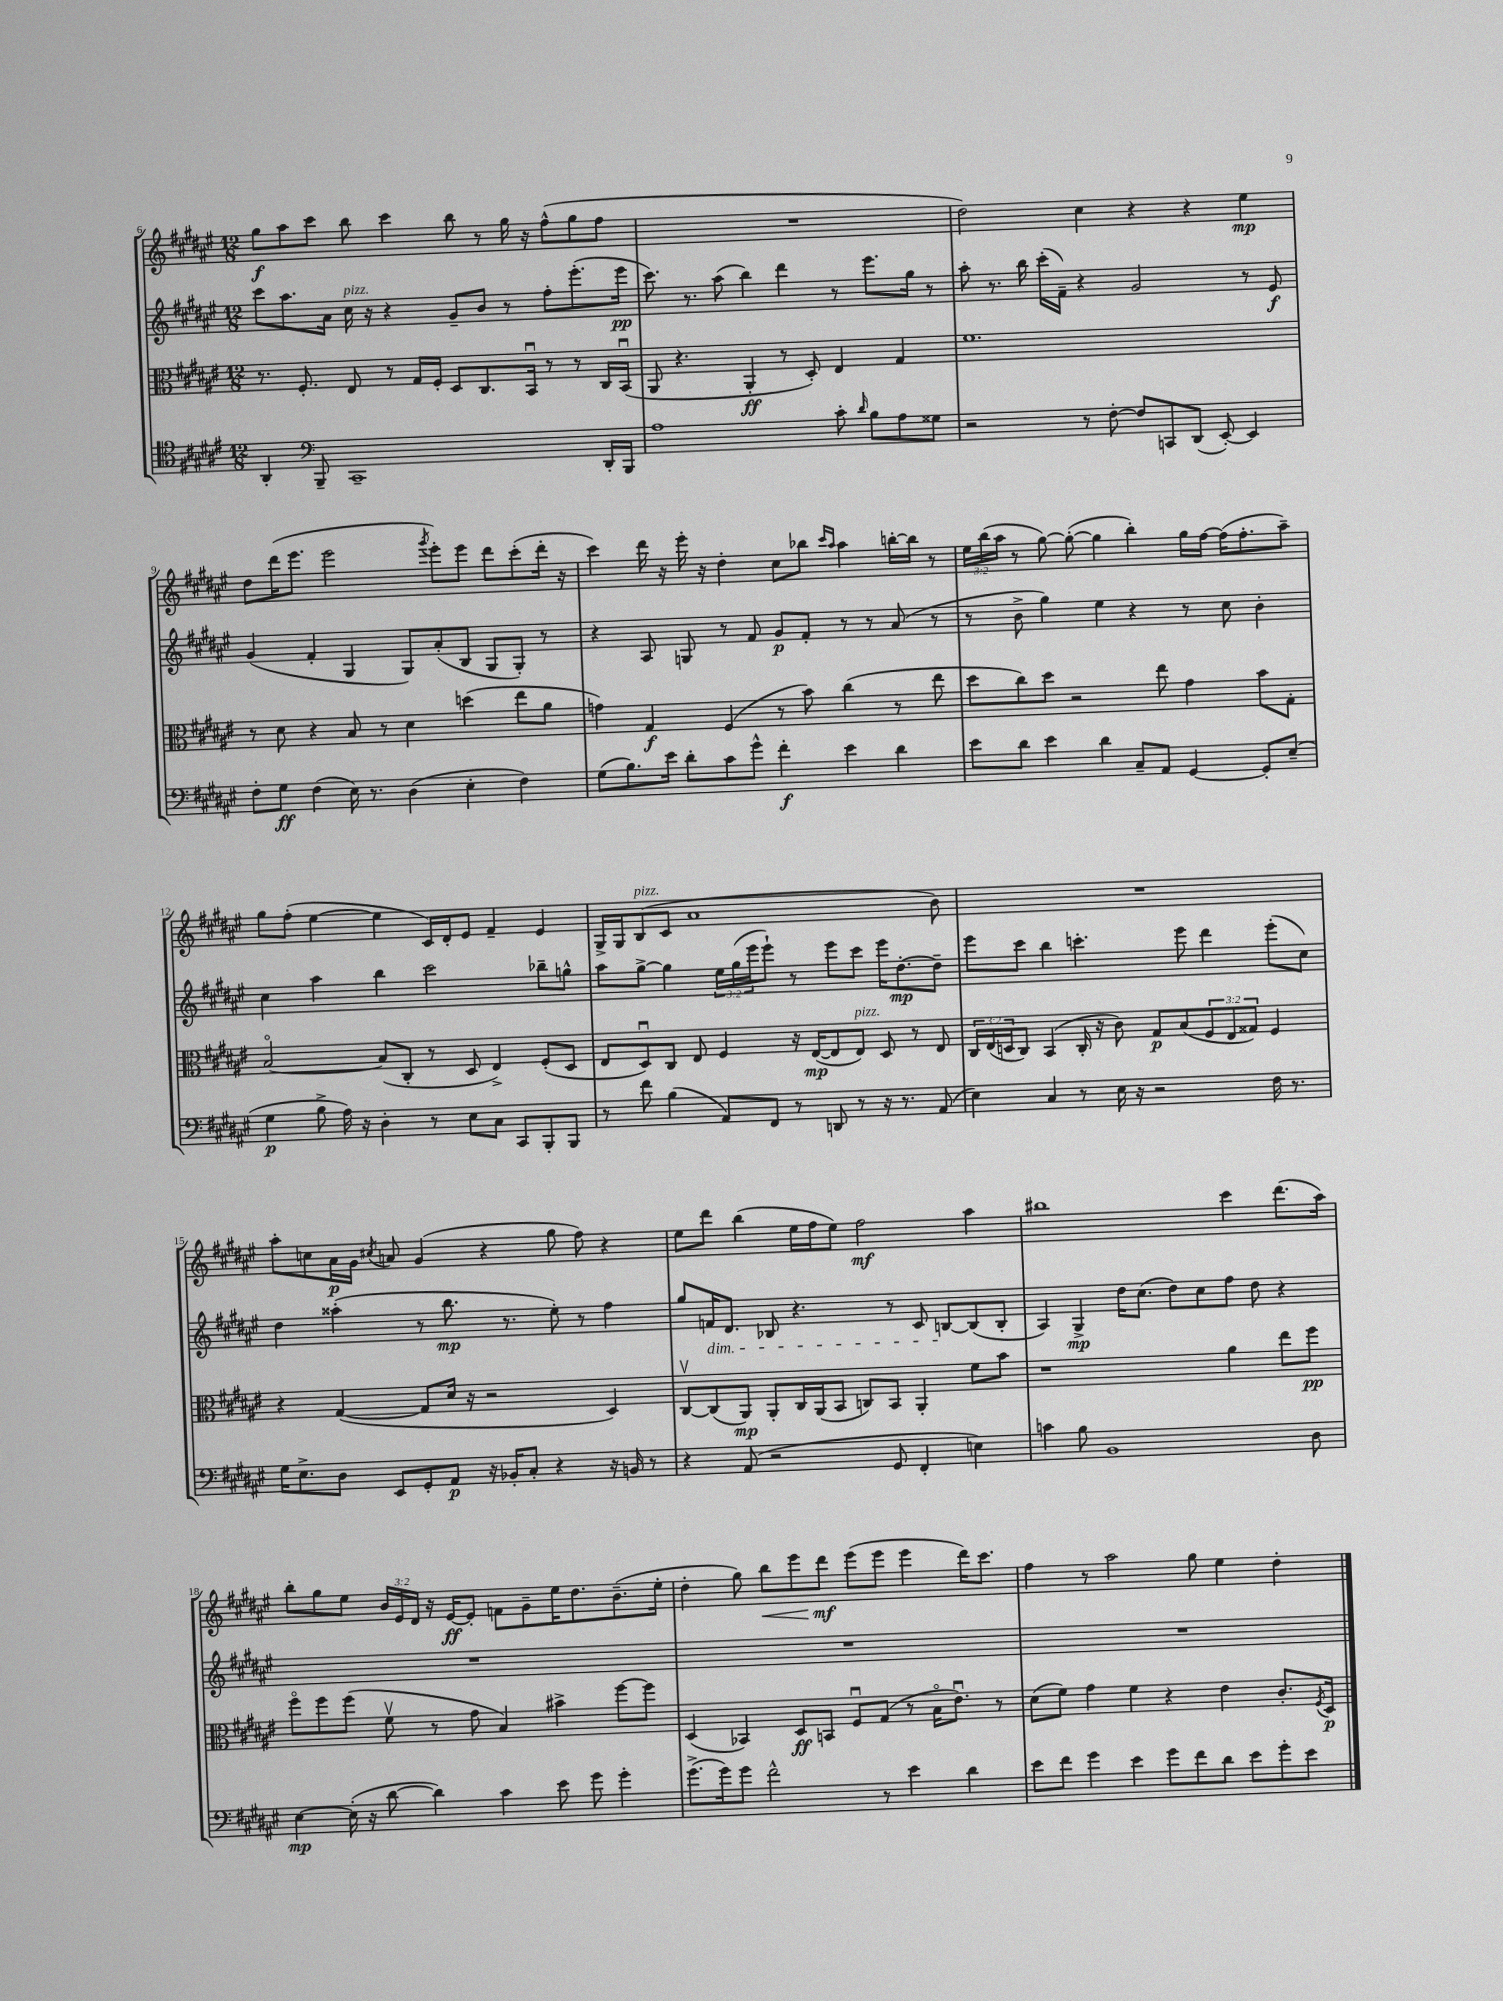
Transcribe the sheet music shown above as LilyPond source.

<<
\new StaffGroup <<
\new Staff = "s0" {
    \clef treble \key fis \major \numericTimeSignature \time 12/8 \override Staff.TupletNumber.text = #tuplet-number::calc-fraction-text
    gis''8\f ais''8 cis'''8 b''8 cis'''4 b''8 r8 gis''16 r16 fis''8-^( gis''8 fis''8 |
    R1. |
    dis''2) cis''4 r4 r4 eis''4\mp |
    dis''8 dis'''16( eis'''8. eis'''2 \acciaccatura { gis'''8 } eis'''8-.) eis'''8 dis'''8 cis'''8-.( dis'''16-. r16 |
    cis'''4) dis'''16 r16 eis'''16-. r16 dis''4-. cis''8 bes''8 \grace { cis'''16 ais''16 } ais''4 b''16~-. b''16 r8 |
    \tuplet 3/2 { eis''16 b''16( ais''16 } r8 gis''8~) gis''8~-.( gis''4 b''4-.) gis''16 fis''16~ fis''16( fis''8.-. ais''8--) |
    gis''8 fis''8-.( eis''4~ eis''4 cis'16) dis'16-. eis'8 fis'4-- eis'4 |
    gis16-> gis16 b8^\markup { \italic "pizz." }( cis'8 ais'1 b'8) |
    R1. |
    ais''8-. c''8 ais'16\p gis'16 \acciaccatura { cis''8 } a'8 gis'4( r4 gis''8 fis''8) r4 |
    eis''8 dis'''8 b''4( eis''16 fis''16 eis''8) fis''2\mf ais''4 |
    bis''1 cis'''4 dis'''8.( ais''16) |
    b''8-. gis''8 eis''8 \tuplet 3/2 { b'16 eis'16 dis'16 } r16 eis'16~\ff eis'8-. f'8 gis'8-- eis''16 dis''8. b'8.--( eis''16-. |
    dis''4-. gis''8) b''8\< eis'''8 dis'''8\mf\! eis'''8( eis'''8 eis'''4 dis'''16) cis'''8. |
    fis''4 r8 ais''2 gis''8 eis''4 dis''4-. \bar "|." |
}
\new Staff = "s1" {
    \clef treble \key fis \major \numericTimeSignature \time 12/8 \override Staff.TupletNumber.text = #tuplet-number::calc-fraction-text
    cis'''8 ais''8. ais'16 cis''16^\markup { \italic "pizz." } r16 r4 gis'8-- b'8 r8 fis''8-. eis'''8.-.( eis'''16\pp |
    cis'''8.) r8. ais''8( b''4) dis'''4 r8 eis'''8. gis''16 r8 |
    ais''8-. r8. b''16 cis'''16-.( fis'16--) r4 gis'2 r8 eis'8\f |
    gis'4( fis'4-. gis4 gis8) ais'8-.( b8 gis8 gis8-.) r8 |
    r4 ais8 g8 r8 fis'8 gis'8\p fis'8-. r8 r8 ais'8( r8 |
    r8 b'8-> gis''4) eis''4 r4 r8 cis''8 b'4-. |
    cis''4 ais''4 b''4 cis'''2 bes''8-- g''8-^ |
    ais''8 gis''8~-> gis''4 \tuplet 3/2 { eis''16 gis''16( eis'''16 } eis'''8-!) r8 eis'''8 cis'''8 eis'''16 dis''8.~-.\mp dis''8-- |
    eis'''8 cis'''8 b''4 c'''4.-. eis'''8 dis'''4 eis'''8-.( cis''8) |
    dis''4 aisis''4-.( r8 b''8.\mp r8. eis''8-.) r8 fis''4 |
    gis''8 f'16\dim dis'8. bes8 r4. r8 cis'8 b8~\! b8( b8-. |
    ais4) gis4->\mp dis''16 cis''8.( dis''8) cis''8 fis''8 dis''8 r4 |
    R1. |
    R1. |
    R1. \bar "|." |
}
\new Staff = "s2" {
    \clef alto \key fis \major \numericTimeSignature \time 12/8 \override Staff.TupletNumber.text = #tuplet-number::calc-fraction-text
    r8. fis8.-. eis8 r8 gis16 fis16-. dis8 cis8. b,16\downbow r8 r8 cis16 b,16\downbow( |
    ais,8 r4. ais,4-.\ff r8 dis8-.) eis4 gis4 |
    fis'1. |
    r8 dis'8 r4 b8 r8 dis'4 d''4( eis''8 ais'8 |
    g'4) gis4\f fis4( r8 b'8) cis''4( r8 eis''8 |
    dis''8 cis''8) dis''8 r2 eis''8 gis'4 b'8 gis8-. |
    b2~\flageolet b8( cis8-. r8 dis8 eis4->) fis8-.( dis8 |
    eis8 dis8\downbow) cis8 eis8 fis4 r16 eis16~\mp( eis8 eis8^\markup { \italic "pizz." }) dis8 r8 eis8 |
    \tuplet 3/2 { cis16 eis16( d16 } cis8) b,4( cis16-. r16 cis'8) gis8\p b8( \tuplet 3/2 { fis8 eis8 gisis8) } fis4 |
    r4 gis4~( gis8 dis'16 r16 r2 dis4) |
    cis8~\upbow cis8( ais,8\mp) ais,8-. cis16 ais,16( b,8 c8) b,8 ais,4-. fis'8 b'8 |
    r1 ais'4 eis''8 fis''8\pp |
    fis''8\flageolet fis''8 fis''8( fis'8\upbow r8 gis'8 b4) bis'4-> fis''8~ fis''8 |
    dis4( bes,4) dis8\ff b,8 fis8\downbow gis8( r8 b16\flageolet eis'8.\downbow) r8 |
    dis'8( fis'8) gis'4 fis'4 r4 eis'4 cis'8.-. \acciaccatura { fis8 } dis16\p \bar "|." |
}
\new Staff = "s3" {
    \clef tenor \key fis \major \numericTimeSignature \time 12/8
    ais,4-. \clef bass b,,8-- cis,1-- dis,16-. b,,16 |
    ais1 cis'8-. \grace { dis'16 } b8 ais8 gisis8 |
    r2 r8 fis8~-. fis8 c,8 dis,8( eis,8~-.) eis,4 |
    fis8-. gis8\ff fis4( eis16) r8. dis4( eis4-. fis4) |
    gis8( b8.) eis'16 dis'8-. cis'8 gis'8-^ fis'4-.\f eis'4 dis'4 |
    eis'8 dis'8 eis'4 dis'4 cis8-- ais,8 gis,4~ gis,8-. eis8--( |
    gis4\p b8-> ais16) r16 dis4-. r8 eis8 cis8 cis,8 b,,8-. b,,8 |
    r8 fis'8 b4( ais,8) fis,8 r8 d,8 r8 r16 r8. ais,8( |
    eis4) cis4 r8 eis16 r16 r2 fis16 r8. |
    gis16 eis8.-> dis8 eis,8 gis,8-. ais,8\p r16 bes,16-. cis8-. r4 r16 b,16 r8 |
    r4 ais,8( r2 gis,8 fis,4-. e4) |
    c'4 b8 b,1 dis8 |
    eis4~\mp eis16-.( r16 dis'8~ dis'4) cis'4 eis'8 gis'8 gis'4-. |
    gis'8.->( gis'16) gis'8 fis'2-^ r8 eis'4 dis'4 |
    eis'8 fis'8 gis'4 eis'4 gis'8 fis'8 dis'8 eis'8 gis'8-. eis'8 \bar "|." |
}
>>
>>
\layout { \context { \Score currentBarNumber = #6 } }
